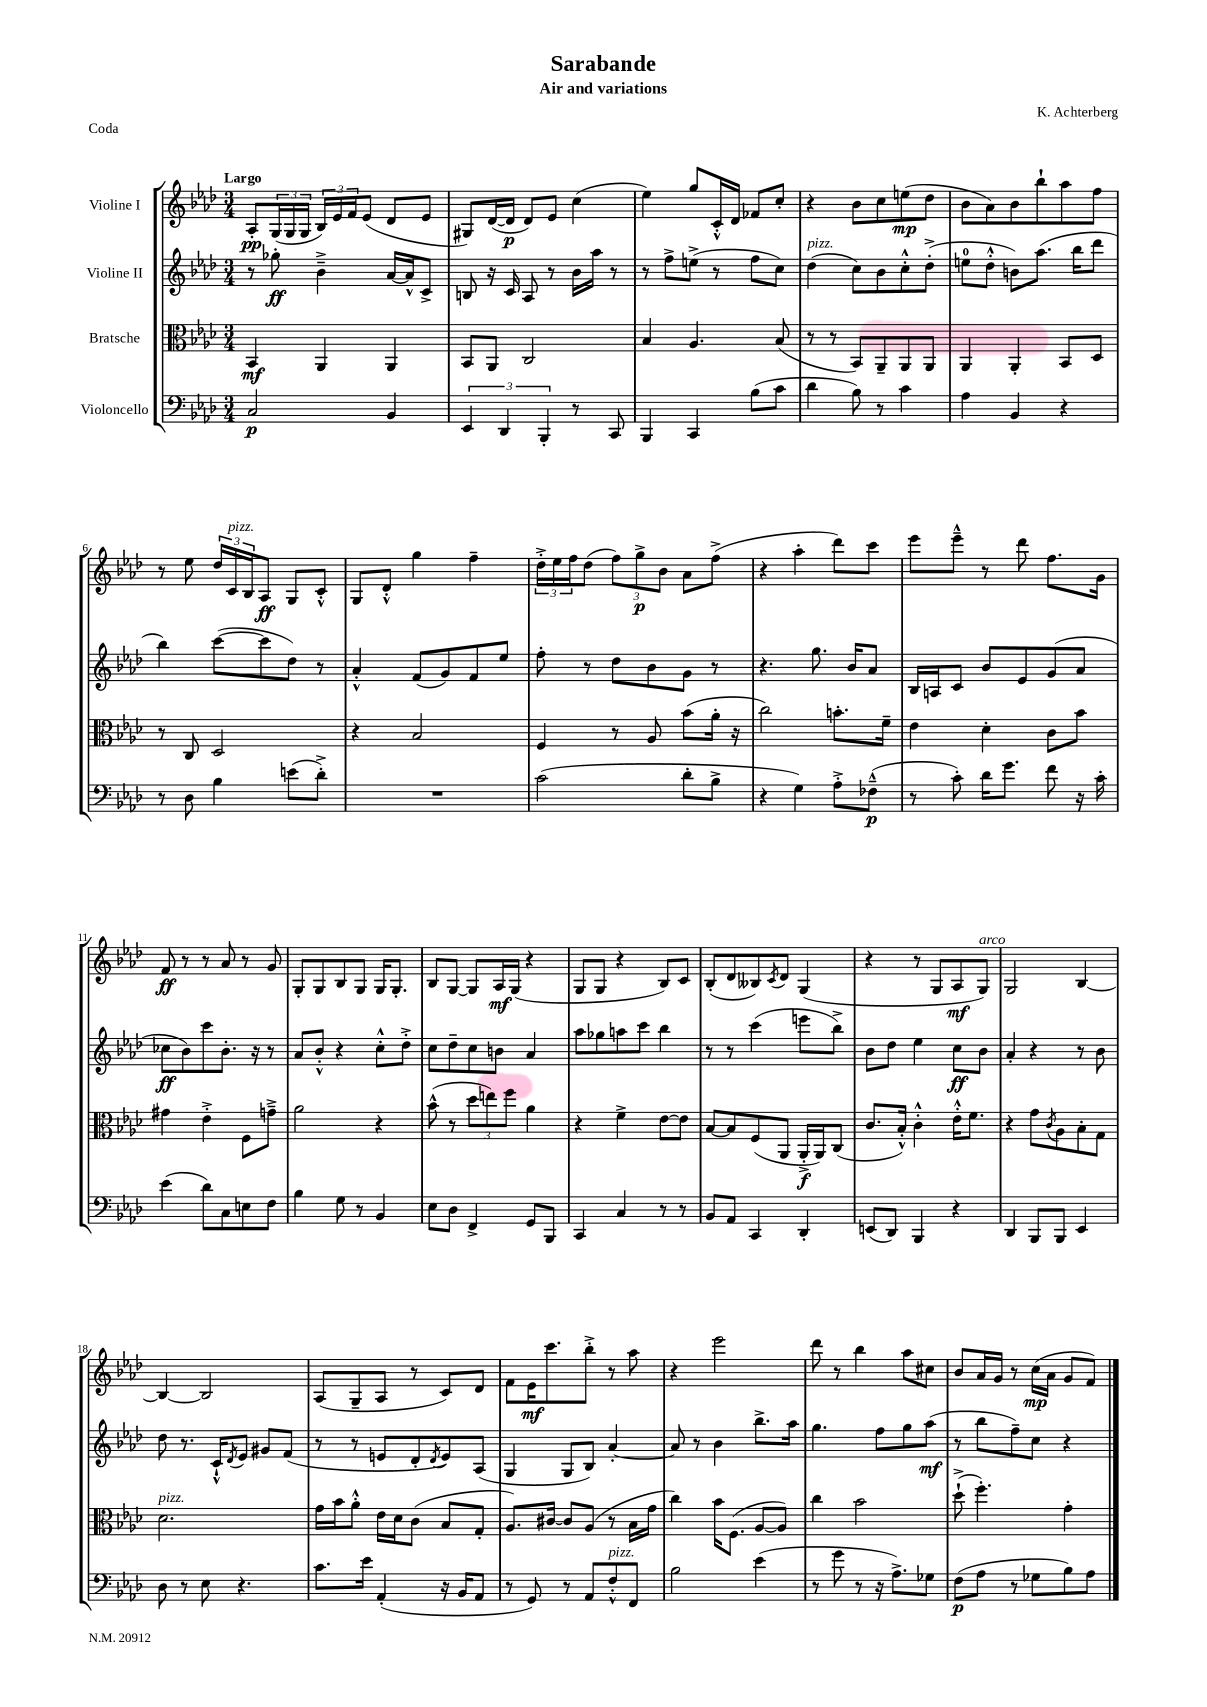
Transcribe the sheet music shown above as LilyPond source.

\header { title = "Sarabande" composer = "K. Achterberg" subtitle = "Air and variations" piece = "Coda" }
<<
\new StaffGroup <<
\new Staff = "s0" \with { instrumentName = "Violine I" } {
    \clef treble \key aes \major \numericTimeSignature \time 3/4 \tempo "Largo"
    aes8-.\pp \tuplet 3/2 { g16( g16 g16 } \tuplet 3/2 { bes16) ees'16 f'16 } ees'8( des'8 ees'8 |
    gis8) des'16~( des'16\p des'8) ees'8 c''4( |
    ees''4) g''8 c'16-.-^ des'16 fes'8 c''8-. |
    r4 bes'8 c''8 e''8\mp( des''8 |
    bes'8 aes'8) bes'8 bes''8-! aes''8 f''8 |
    r8 ees''8 \tuplet 3/2 { des''16 c'16^\markup { \italic "pizz." } bes16 } aes8\ff g8 c'8-.-^ |
    g8 des'8-.-^ g''4 f''4-- |
    \tuplet 3/2 { des''16-.-> ees''16 f''16 } des''8( \tuplet 3/2 { f''8) g''8->\p bes'8 } aes'8 f''8->( |
    r4 aes''4-. des'''8) c'''8 |
    ees'''8 ees'''8---^ r8 des'''8 f''8. g'16 |
    f'8\ff r8 r8 aes'8 r8 g'8 |
    g8-. g8 bes8 g8 g16 g8.-. |
    bes8 g8~ g8 aes16\mf g16( r4 |
    g8 g8 r4 bes8) c'8 |
    bes8-.( des'8 beses8) \acciaccatura { c'8 } des'8 g4( |
    r4 r8 g8 aes8\mf g8^\markup { \italic "arco" }) |
    g2 bes4~ |
    bes4~ bes2 |
    aes8( g8-- aes8 r8 c'8) des'8 |
    f'8 ees'16\mf c'''8. bes''8-.-> r8 aes''8 |
    r4 ees'''2 |
    des'''8 r8 bes''4 aes''8 cis''8 |
    bes'8 aes'16 g'16 r8 c''16\mp( aes'16 g'8 f'8) \bar "|." |
}
\new Staff = "s1" \with { instrumentName = "Violine II" } {
    \clef treble \key aes \major \numericTimeSignature \time 3/4
    r8 ges''8-.\ff bes'4---> aes'16~ aes'16-^ c'8-> |
    b8 r16 c'16 aes8 r8 bes'16 aes''16 r8 |
    r8 f''8-> e''8->( r8 f''8 c''8) |
    des''4^\markup { \italic "pizz." }( c''8) bes'8 c''8-.-^ des''8-.->( |
    e''8-0 des''8-.-^ b'8) aes''8.( bes''16 des'''8 |
    bes''4) c'''8~( c'''8 des''8) r8 |
    aes'4-.-^ f'8( g'8) f'8 ees''8 |
    f''8-. r8 des''8 bes'8 g'8 r8 |
    r4. g''8. bes'16 aes'8 |
    bes16 a16 c'8 bes'8 ees'8 g'8( aes'8 |
    ces''8\ff bes'8) c'''8 bes'8.-. r16 r8 |
    aes'8 bes'8-.-^ r4 c''8-.-^ des''8-.-> |
    c''8 des''8-- c''8 b'8 aes'4 |
    aes''8 ges''8 a''8 c'''8 bes''4 |
    r8 r8 c'''4( e'''8 bes''8->) |
    bes'8 des''8 ees''4 c''8\ff bes'8 |
    aes'4-. r4 r8 bes'8 |
    des''8 r8. c'16-!-^ \acciaccatura { des'8 } ees'8 gis'8 f'8( |
    r8 r8 e'8 des'8-. \acciaccatura { des'8 } e'8) aes8( |
    g4 g8 bes8) aes'4~-. |
    aes'8 r8 bes'4 bes''8.-> aes''16 |
    g''4. f''8 g''8 aes''8\mf( |
    r8 bes''8 f''8--) c''8 r4 \bar "|." |
}
\new Staff = "s2" \with { instrumentName = "Bratsche" } {
    \clef alto \key aes \major \numericTimeSignature \time 3/4
    bes,4\mf aes,4 aes,4 |
    bes,8 aes,8 c2 |
    bes4 aes4. bes8( |
    r8 r8 bes,8) aes,8-- aes,8 aes,8 |
    aes,4 aes,4-. bes,8 des8 |
    r8 c8 des2 |
    r4 bes2 |
    f4 r8 aes8 bes'8( aes'16-. r16 |
    c''2) b'8.-. f'16-- |
    ees'4 des'4-. c'8 bes'8 |
    gis'4 ees'4-.-> f8 g'8---> |
    aes'2 r4 |
    bes'8-^( r8 \tuplet 3/2 { des''8 e''8) f''8 } aes'4 |
    r4 f'4-> ees'8~ ees'8 |
    bes8~ bes8 f8( aes,8 aes,16-.->\f aes,16) c8( |
    c'8. bes16-.-^) c'4-.-^ ees'16-.-^ f'8. |
    r4 g'8 \acciaccatura { c'8 } aes8 bes8-. g8 |
    des'2.^\markup { \italic "pizz." } |
    g'16 bes'16 aes'8-.-^ ees'16 des'16 c'8( bes8 g8-. |
    aes8.) cis'16~ cis'8 aes8( r8 bes16 g'16 |
    c''4) bes'16 f8.( aes8~ aes8) |
    c''4 bes'2 |
    des''8-!->( f''4.-.) g'4-. \bar "|." |
}
\new Staff = "s3" \with { instrumentName = "Violoncello" } {
    \clef bass \key aes \major \numericTimeSignature \time 3/4
    c2\p bes,4 |
    \tuplet 3/2 { ees,4 des,4 bes,,4-. } r8 c,8 |
    bes,,4 c,4 bes8( c'8 |
    des'4 bes8) r8 c'4 |
    aes4 bes,4 r4 |
    r8 des8 bes4 e'8( des'8-.->) |
    R2. |
    c'2( des'8-. bes8-> |
    r4 g4) aes8-.-> fes8---^\p( |
    r8 c'8-.) des'16 g'8. f'8 r16 c'16-. |
    ees'4( des'8) c8 e8 f8 |
    bes4 g8 r8 bes,4 |
    ees8 des8 f,4-> g,8 bes,,8 |
    c,4 c4 r8 r8 |
    bes,8 aes,8 c,4 des,4-. |
    e,8( des,8) bes,,4 r4 |
    des,4 bes,,8 bes,,8 ees,4 |
    des8 r8 ees8 r4. |
    c'8. ees'16 aes,4-.( r16 bes,16 aes,8 |
    r8 g,8) r8 aes,8 f8-.-^^\markup { \italic "pizz." } f,8 |
    bes2 ees'4( |
    r8 g'8 r8 r16 aes8.->) ges8 |
    f8\p( aes8 r8 ges8 bes8) aes8 \bar "|." |
}
>>
>>
